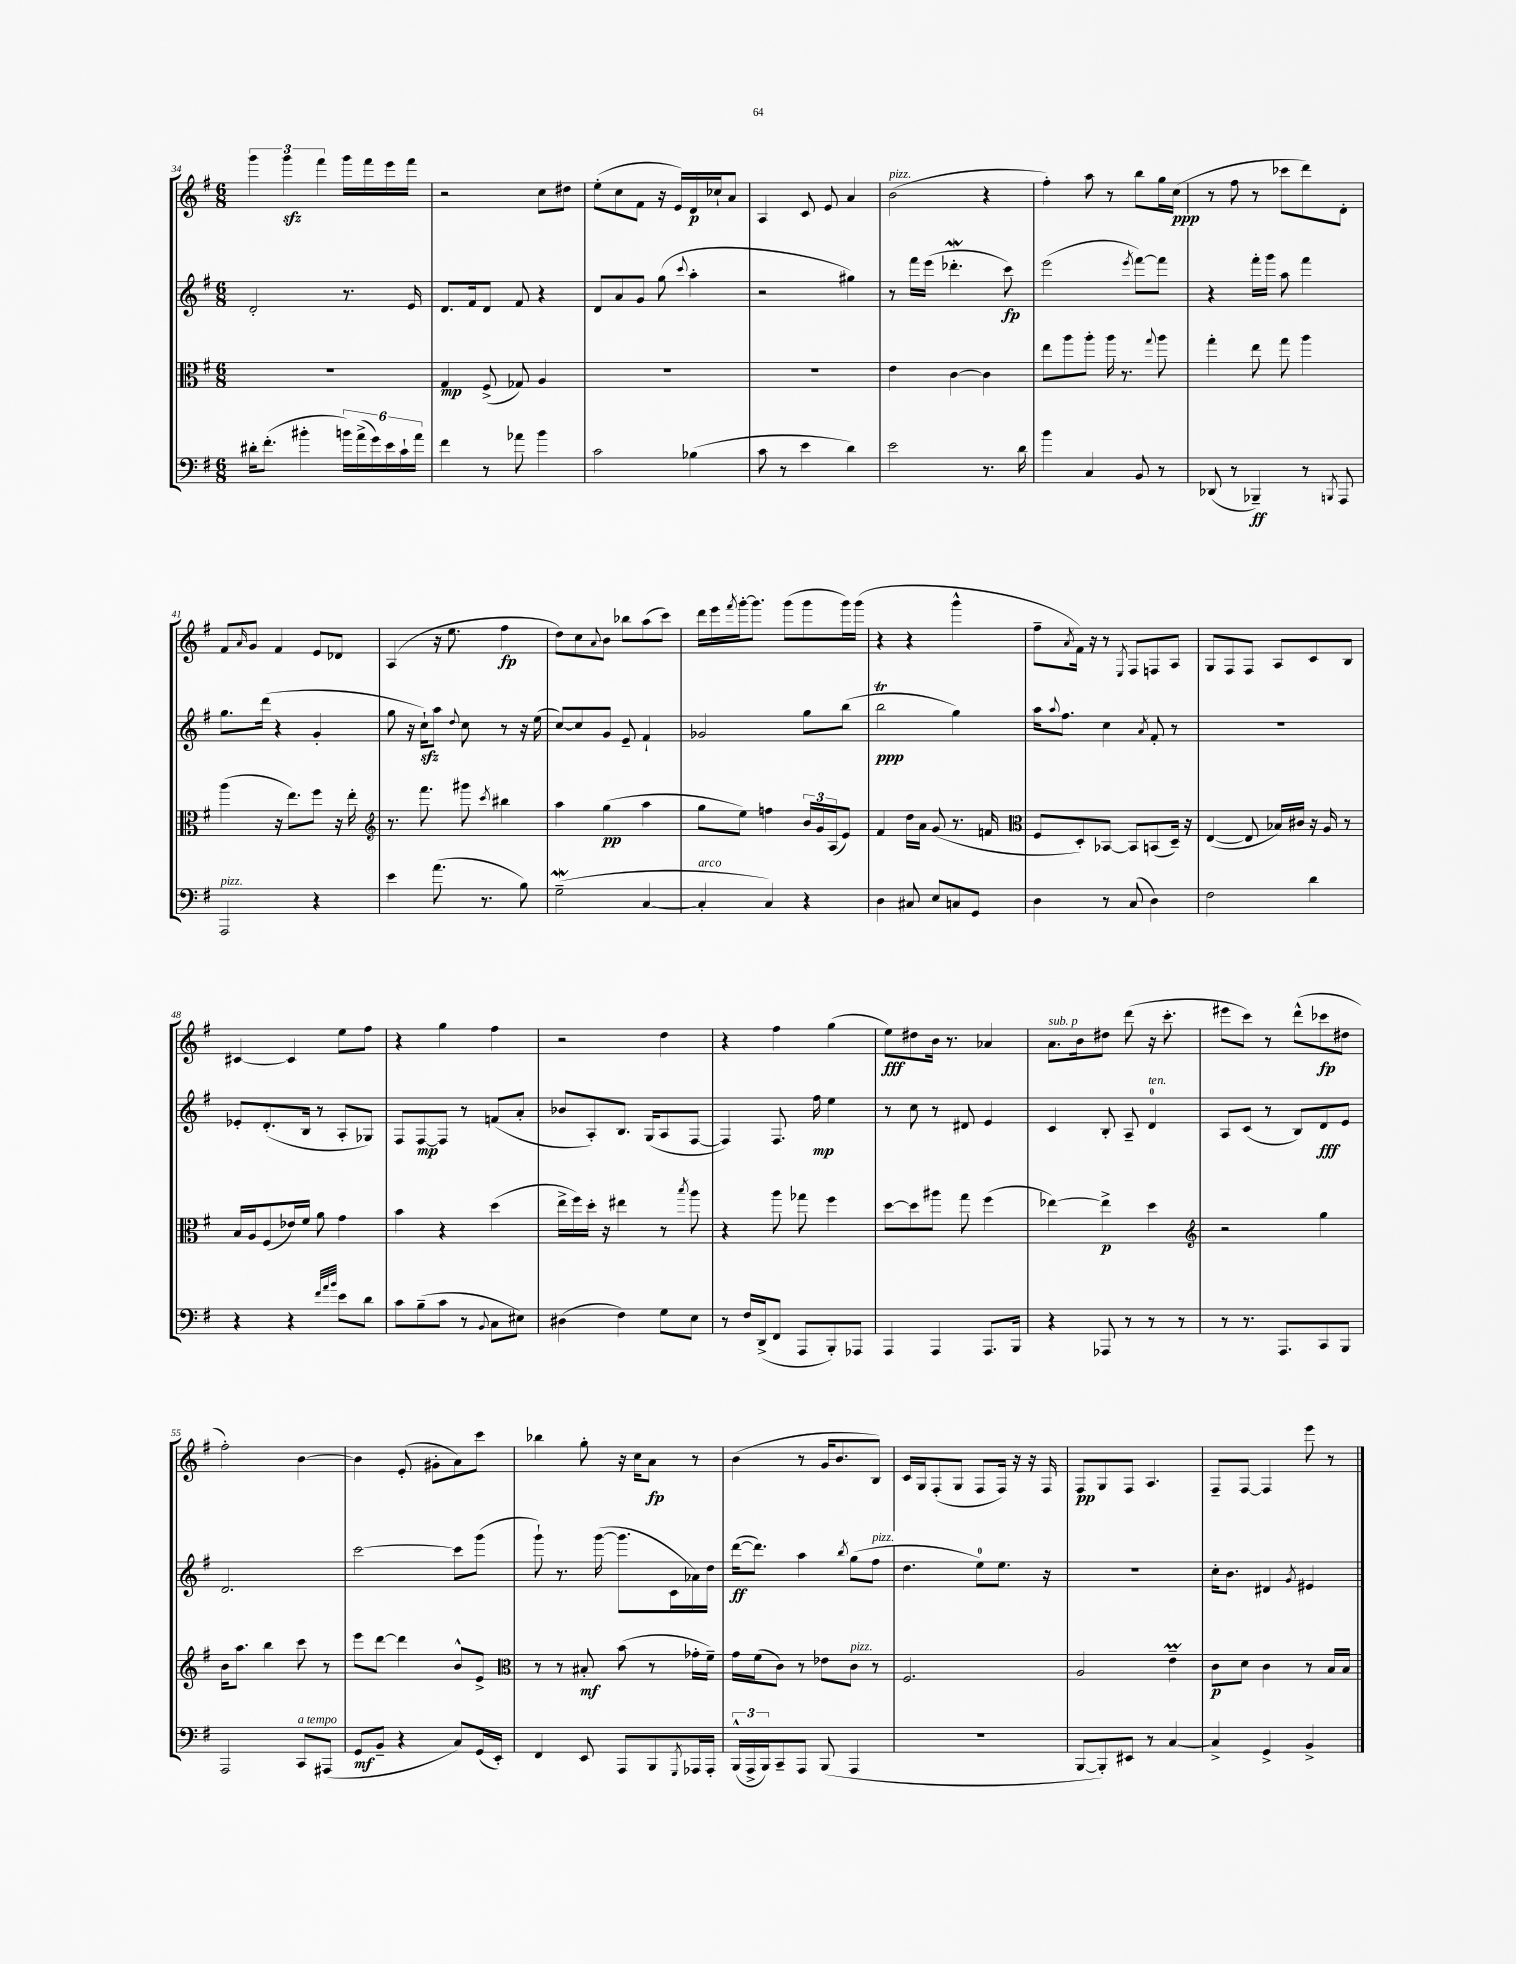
<<
\new StaffGroup <<
\new Staff = "s0" {
    \clef treble \key g \major \numericTimeSignature \time 6/8
    \tuplet 3/2 { g'''4 g'''4\sfz fis'''4 } g'''16 fis'''16 e'''16 fis'''16 |
    r2 c''8 dis''8 |
    e''8-.( c''8 fis'8 r16 e'16) d'16\p ces''16-! a'8 |
    a4 c'8 e'8 a'4 |
    b'2^\markup { \italic "pizz." }( r4 |
    fis''4-.) a''8 r8 b''8 g''16 c''16\ppp( |
    r8 fis''8 r8 ces'''8 d'''8) d'8-. |
    fis'8 \grace { a'16 } g'8 fis'4 e'8 des'8 |
    a4( r16 e''8. fis''4\fp |
    d''8) c''8 \appoggiatura { a'8 } b'8 bes''8 a''8( c'''8) |
    d'''16 e'''16 \acciaccatura { fis'''8 } g'''16~-. g'''8. g'''8( g'''8 g'''16) g'''16( |
    r4 r4 g'''4-^ |
    fis''8-- \acciaccatura { a'8 } fis'16) r16 r8 \acciaccatura { e8 } fis8 f8 a8 |
    g8 fis8 fis8 a8 c'8 b8 |
    cis'4~ cis'4 e''8 fis''8 |
    r4 g''4 fis''4 |
    r2 d''4 |
    r4 fis''4 g''4( |
    e''8\fff) dis''8 b'16 r8. aes'4 |
    a'8.^\markup { \italic "sub. p" } b'16 dis''8 d'''8( r16 c'''8.-. |
    eis'''8 c'''8) r8 d'''8-^( ces'''8\fp dis''8 |
    fis''2-.) b'4~ |
    b'4 e'8-.( gis'8-. a'8) c'''8 |
    bes''4 g''8-. r16 c''16 a'8\fp r8 |
    b'4( r8 g'16 b'8. b8) |
    c'16 g16 fis8-.( g8 fis8 fis16) r16 r16 fis16 |
    fis8\pp g8 fis8 a4. |
    fis8-- fis8~ fis4 e'''8 r8 \bar "|." |
}
\new Staff = "s1" {
    \clef treble \key g \major \numericTimeSignature \time 6/8
    d'2-. r8. e'16 |
    d'8. fis'16 d'8 fis'8 r4 |
    d'8 a'8 g'8 g''8( \appoggiatura { c'''8 } a''4-. |
    r2 gis''4) |
    r8 fis'''16 e'''16( des'''4.-.\mordent c'''8\fp) |
    e'''2( \acciaccatura { e'''8 } fis'''8~) fis'''8 |
    r4 fis'''16-. g'''16 a''8 fis'''4 |
    g''8. d'''16( r4 g'4-. |
    g''8 r16 c''16-!\sfz) a''8 \appoggiatura { d''8 } c''8 r8 r16 e''16( |
    c''8~) c''8 g'8 e'8-- fis'4-! |
    ges'2 g''8 b''8( |
    b''2\trill\ppp g''4) |
    a''16 \appoggiatura { a''8 } fis''8. c''4 \acciaccatura { a'8 } fis'8-. r8 |
    R2. |
    ees'8-. d'8.-.( b16 r8 a8-. ges8) |
    fis8 fis8~\mp fis8 r8 f'8( a'8-. |
    bes'8 a8-.) b8. g16( a8 fis8~ |
    fis4) fis8. fis''16\mp e''4 |
    r8 c''8 r8 dis'8 e'4 |
    c'4 b8-. a8-- d'4-0^\markup { \italic "ten." } |
    a8 c'8( r8 b8) d'8\fff e'8 |
    d'2. |
    c'''2~ c'''8 g'''8( |
    g'''8-!) r8. g'''16~( g'''8. c'16 aes'16) d''16 |
    d'''16~\ff( d'''8.) a''4 \acciaccatura { b''8 } g''8( fis''8^\markup { \italic "pizz." } |
    d''4. e''8-0) e''8. r16 |
    R2. |
    c''16-. b'8. dis'4 \acciaccatura { g'8 } eis'4 \bar "|." |
}
\new Staff = "s2" {
    \clef alto \key g \major \numericTimeSignature \time 6/8
    R2. |
    g4\mp fis8->( ges8) a4 |
    R2. |
    R2. |
    e'4 c'4~ c'4 |
    e''8 a''8 a''8-. a''16 r8. \appoggiatura { g''8 } a''8 |
    g''4-. e''8 g''8 a''4 |
    a''4( r16 e''8.) fis''8 r16 e''16-. |
    \clef treble r8. fis'''8. gis'''8 \acciaccatura { c'''8 } bis''4 |
    a''4 g''4\pp( a''4 |
    g''8 e''8) f''4 \tuplet 3/2 { b'16 g'16 a16( } e'8) |
    fis'4 d''16 a'16 g'8( r8. f'16 |
    \clef alto fis8 d8-.) bes,8~ bes,8 b,8( d16--) r16 |
    e4~( e8 bes16) cis'16 r16 a16 r8 |
    b16 a16 fis8( ees'16) fis'16 a'8 g'4 |
    b'4 r4 d''4( |
    e''16-> fis''16) d''16-. r16 eis''4 r8 \acciaccatura { b''8 } a''8 |
    r4 a''8 ges''8 fis''4 |
    d''8~ d''8 ais''8 g''8 fis''4( |
    ees''4~) ees''4->\p d''4 |
    \clef treble r2 g''4 |
    b'16 a''8. b''4 c'''8 r8 |
    e'''8 d'''8~ d'''4 b'8-^ e'8-> |
    \clef alto r8 r8 bis8-.\mf b'8( r8 ges'16-. fis'16--) |
    g'16 fis'16( c'8) r8 ees'8 c'8^\markup { \italic "pizz." } r8 |
    fis2. |
    a2 e'4--\prall |
    c'8\p d'8 c'4 r8 b16 b16 \bar "|." |
}
\new Staff = "s3" {
    \clef bass \key g \major \numericTimeSignature \time 6/8
    dis'16-. fis'8.-.( bis'4-. \tuplet 6/4 { b'16) a'16->( g'16) e'16 c'16-! a'16 } |
    fis'4 r8 aes'8 b'4 |
    c'2 bes4( |
    c'8 r8 e'4 d'4) |
    e'2 r8. d'16 |
    b'4 c4 b,8 r8 |
    des,8( r8 bes,,4--\ff) r8 \acciaccatura { b,,8 } a,,8 |
    a,,2^\markup { \italic "pizz." } r4 |
    e'4 a'8.( r8. b8) |
    g2--\mordent( c4~ |
    c4-.^\markup { \italic "arco" } c4) r4 |
    d4 cis8 e8 c8 g,8 |
    d4 r8 c8( d4) |
    fis2 d'4 |
    r4 r4 \grace { fis'32 a'32 b'32 } e'8 d'8 |
    c'8 b8--( c'8 r8 \appoggiatura { b,8 } c8 eis8) |
    dis4( fis4) g8 e8 |
    r8 fis16 d,16->( fis,8 a,,8 b,,8-.) aes,,8 |
    a,,4 a,,4 a,,8. b,,16 |
    r4 aes,,8 r8 r8 r8 |
    r8 r8. a,,8. c,8 b,,8 |
    a,,2 c,8^\markup { \italic "a tempo" } ais,,8( |
    g,8\mf b,8-- r4 c8) g,16( e,16-.) |
    fis,4 e,8 a,,8 b,,8 \acciaccatura { g,,8 } aes,,16 aes,,16-. |
    \tuplet 3/2 { b,,16-^( a,,16-> b,,16) } c,8-- a,,8 b,,8( a,,4 |
    R2. |
    b,,8~ b,,8-.) eis,8 r8 c4~ |
    c4-> g,4-> b,4-> \bar "|." |
}
>>
>>
\layout { \context { \Score currentBarNumber = #34 } }
